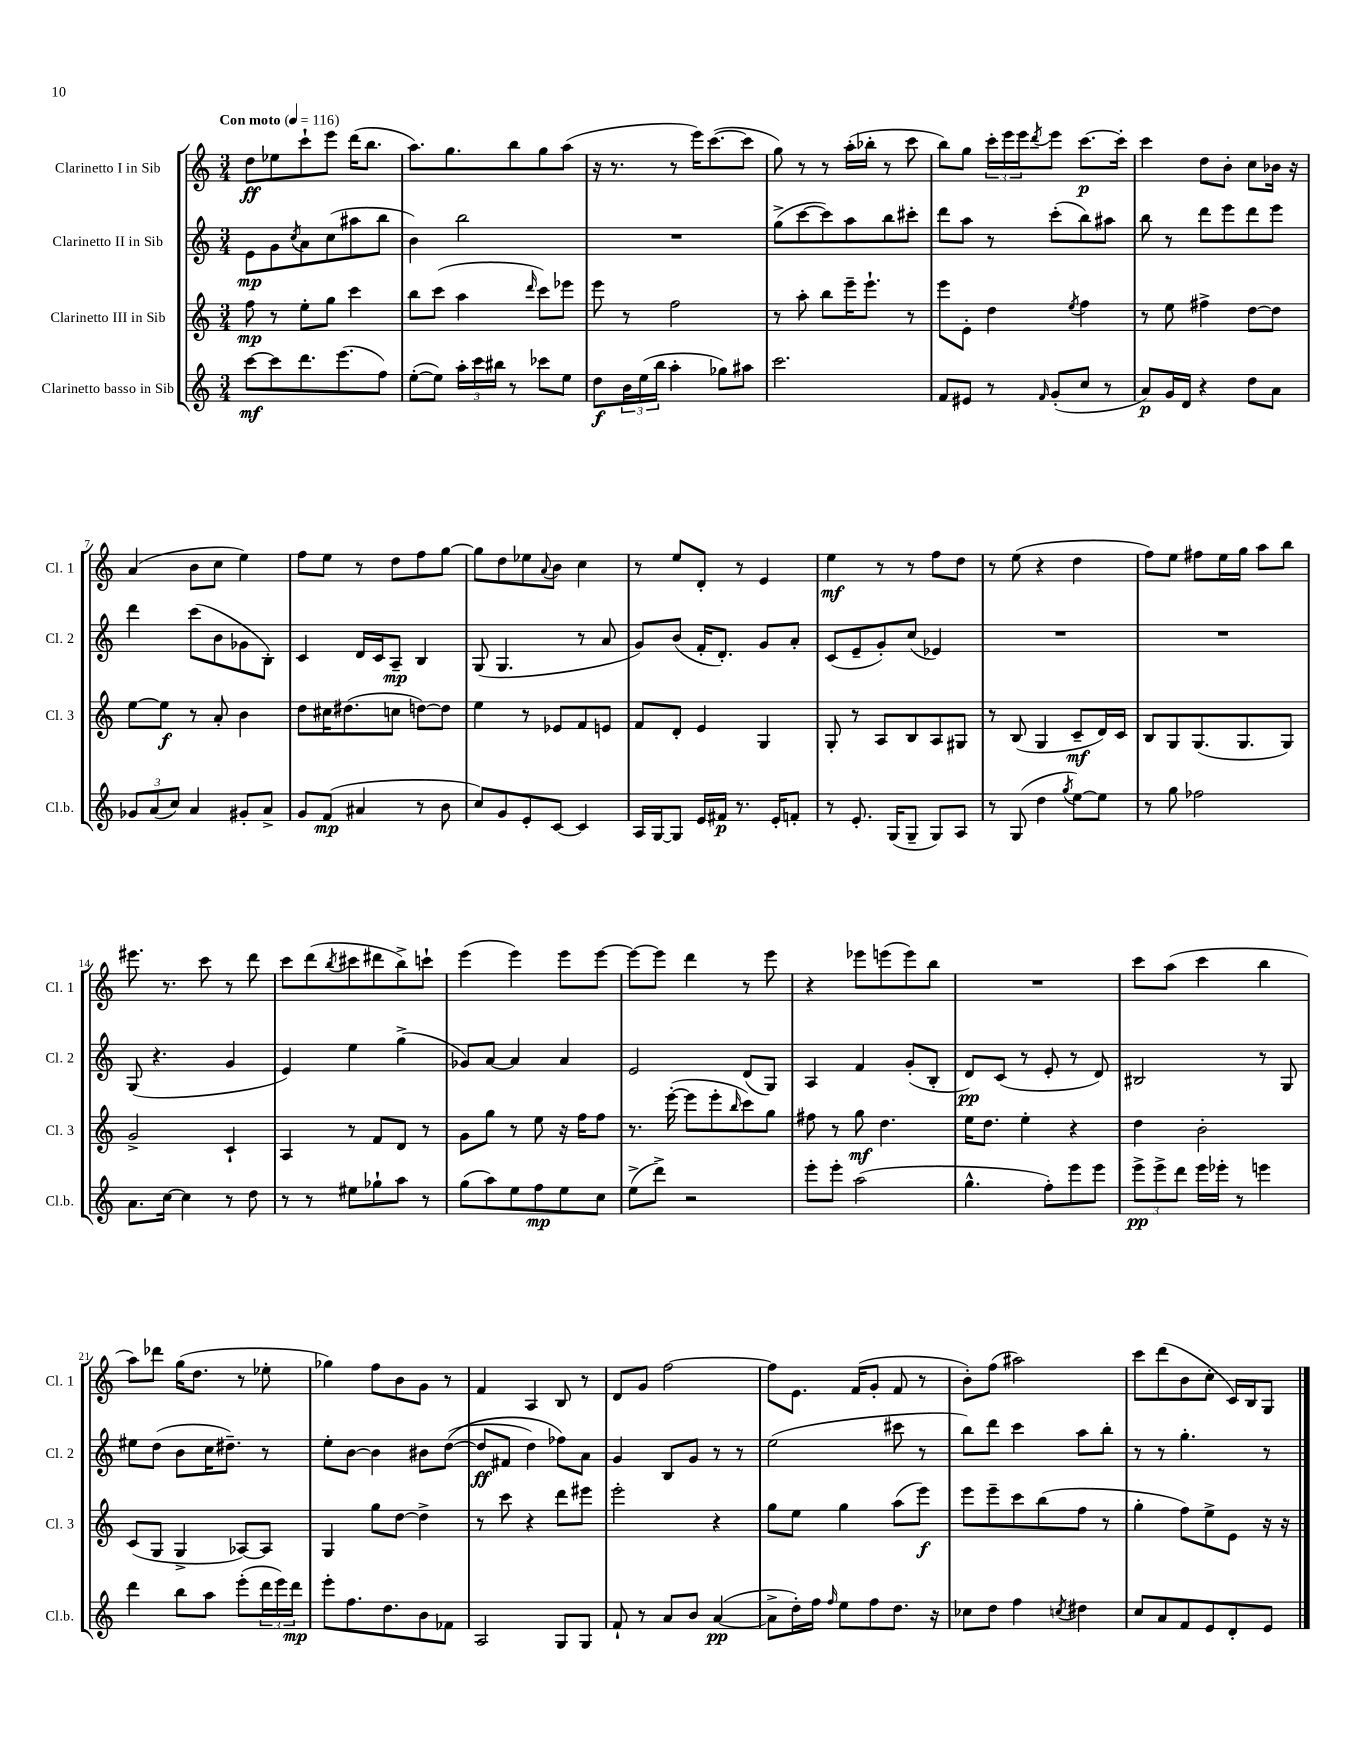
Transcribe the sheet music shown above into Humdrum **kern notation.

**kern	**kern	**kern	**kern
*staff4	*staff3	*staff2	*staff1
*clefG2	*clefG2	*clefG2	*clefG2
*k[]	*k[]	*k[]	*k[]
*M3/4	*M3/4	*M3/4	*M3/4
*MM116	*MM116	*MM116	*MM116
[8ccc	8ff	8e	8dd
8ccc]	8r	8g	8ee-
.	.	8qcc	.
8.ddd	8ee'	8a	8ccc`
.	8gg	(8cc	8eee
(8.eee	.	.	.
.	4ccc	8aa#	(16ddd
.	.	.	8.bb
8ff)	.	8bb	.
=	=	=	=
([8ee'	8bb	4b)	8.aa)
8ee])	(8ccc	.	.
.	.	.	8.gg
24aa'	4aa	2bb	.
24ccc	.	.	.
24bb#	.	.	.
8r	.	.	8bb
.	16qqddd	.	.
8ccc-	8ccc)	.	8gg
8ee	8eee-	.	(8aa
=	=	=	=
8dd	8eee	2.r	16r
.	.	.	8.r
24b	8r	.	.
(24ee	.	.	.
24bb	.	.	.
4aa'	2ff	.	8r
.	.	.	16eee)
.	.	.	([8.ccc
8gg-)	.	.	.
8aa#	.	.	8ccc]
=	=	=	=
2.ccc	8r	(8gg^	8gg)
.	8aa'	[8ccc	8r
.	8bb	8ccc])	8r
.	16eee~	8aa	(16aa'
.	8.eee`	.	16bb-'
.	.	8bb	8r
.	8r	8ccc#'	8ccc
=	=	=	=
8f	8eee	8ddd	8bb)
8e#	8e'	8aa	8gg
8r	4dd	8r	24ccc'
.	.	.	24eee
.	.	.	24eee
16qqf	.	.	8qddd
(8g'	.	(8ccc'	8eee
.	8qee	.	.
8cc	4ff	8bb)	[8.ccc
8r	.	8aa#	.
.	.	.	16ccc']
=	=	=	=
8a)	8r	8bb	4ccc
16g	8ee	8r	.
16d	.	.	.
4r	4ff#^	8ddd	8dd
.	.	8eee	8b'
8dd	[8dd	8ddd	8cc
8a	8dd]	8eee	16b-
.	.	.	16r
=	=	=	=
12g-	[8ee	4ddd	(4a
(12a	.	.	.
.	8ee]	.	.
12cc)	.	.	.
4a	8r	(8ccc	8b
.	8a'	8b	8cc
8g#'	4b	8g-	4ee)
8a^	.	8B')	.
=	=	=	=
8g	8dd	4c	8ff
(8f	16cc#	.	8ee
.	(8.dd#	.	.
4a#	.	16d	8r
.	.	16c	.
.	8cc	8A~	8dd
8r	[8dd)	4B	8ff
8b	8dd]	.	[8gg
=	=	=	=
8cc)	4ee	(8G	8gg]
8g	.	4.G	8dd
8e'	8r	.	8ee-
.	.	.	8qqa
[8c	8e-	.	8b
4c]	8f	8r	4cc
.	8e	8a	.
=	=	=	=
16A	8f	8g)	8r
[16G	.	.	.
8G]	8d'	(8b	8ee
16e	4e	16f'	8d'
16f#	.	8.d')	.
8.r	.	.	8r
.	4G	8g	4e
16e'	.	.	.
8f'	.	8a'	.
=	=	=	=
8r	8G'	(8c	4ee
8.e'	8r	8e~	.
.	8A	8g')	8r
(16G	.	.	.
8G~	8B	(8cc	8r
8G)	8A	4e-)	8ff
8A	8G#	.	8dd
=	=	=	=
8r	8r	2.r	8r
(8G	(8B	.	(8ee
4dd	4G	.	4r
8qgg	.	.	.
[8ee)	8c~	.	4dd
8ee]	16d)	.	.
.	16c	.	.
=	=	=	=
8r	8B	2.r	8ff)
8gg	8G	.	8ee
2ff-	(8.G	.	8ff#
.	.	.	16ee
.	8.G	.	16gg
.	.	.	8aa
.	8G)	.	8bb
=	=	=	=
8.a	2g^	(8G	8.eee#
.	.	4.r	.
[16cc	.	.	8.r
4cc]	.	.	.
.	.	.	8ccc
8r	4c`	4g	8r
8dd	.	.	8ddd
=	=	=	=
8r	4A	4e)	8ccc
8r	.	.	(8ddd
.	.	.	8qbb
8ee#	8r	4ee	8ccc#
8gg-`	8f	.	8ddd#
8aa	8d	(4gg^	8bb^)
8r	8r	.	8ccc`
=	=	=	=
(8gg	8g	8g-)	(4eee
8aa)	8gg	[8a	.
8ee	8r	4a]	4eee)
8ff	8ee	.	.
8ee	16r	4a	8eee
.	16ff	.	.
8cc	8ff	.	[8eee
=	=	=	=
(8ee^	8.r	2e	8eee_
8ddd^)	.	.	8eee]
.	([16eee'	.	.
2r	8eee]	.	4ddd
.	8eee'	.	.
.	16qqbb	.	.
.	8ccc)	(8d	8r
.	8gg	8G)	8eee
=	=	=	=
8eee'	8ff#	4A	4r
8eee'	8r	.	.
(2aa	8gg	4f	8eee-
.	4.dd	.	(8eee
.	.	(8g'	8eee)
.	.	8B'	8bb
=	=	=	=
4.gg^^	16ee	8d)	2.r
.	8.dd	.	.
.	.	(8c	.
.	4ee'	8r	.
8ff')	.	8e'	.
8eee	4r	8r	.
8eee	.	8d)	.
=	=	=	=
12eee^	4dd	2B#	8ccc
12eee^	.	.	.
.	.	.	(8aa
12ddd	.	.	.
16eee	2b'	.	4ccc
16eee-'	.	.	.
8r	.	.	.
4eee	.	8r	4bb
.	.	8G	.
=	=	=	=
4ddd	(8c	8ee#	8aa)
.	8G	(8dd	8ddd-
8bb	4G^	8b	(16gg
.	.	.	8.dd
8aa	.	16cc	.
.	.	8.dd#~)	.
(8eee'	[8A-)	.	8r
24ddd	8A-]	8r	8ee-'
24eee)	.	.	.
24ddd	.	.	.
=	=	=	=
8eee'	4G	8ee'	4gg-)
8.ff	.	[8b	.
.	8gg	4b]	8ff
8.dd	.	.	.
.	[8dd	.	8b
8b	4dd^]	8b#	8g
8f-	.	&(([8dd	8r
=	=	=	=
2A	8r	8dd]	4f
.	8ccc	8f#	.
.	4r	4dd)	4A
8G	8ddd	8ff-&)	8B
8G	8eee#	8a	8r
=	=	=	=
8f`	2eee'	4g	8d
8r	.	.	8g
8a	.	8B	[2ff
8b	.	8g	.
([4a	4r	8r	.
.	.	8r	.
=	=	=	=
8a^]	8gg	(2ee	8ff]
16dd')	8ee	.	8.e
16ff	.	.	.
16qqff	.	.	.
8ee	4gg	.	.
.	.	.	(16f
8ff	.	.	8g'
8.dd	(8aa	8ccc#	8f
.	8eee)	8r	8r
16r	.	.	.
=	=	=	=
8cc-	8eee	8bb)	8b')
8dd	8eee~	8ddd	(8ff
4ff	8ccc	4ccc	2aa#)
.	(8bb	.	.
8qcc	.	.	.
4dd#	8ff	8aa	.
.	8r	8bb'	.
=	=	=	=
8cc	4gg'	8r	8ccc
8a	.	8r	(8ddd
8f	8ff)	4.gg'	8b
8e	8ee^	.	8cc'
8d'	8e	.	16c)
.	.	.	16B
8e	16r	8r	8G
.	16r	.	.
==	==	==	==
*-	*-	*-	*-
